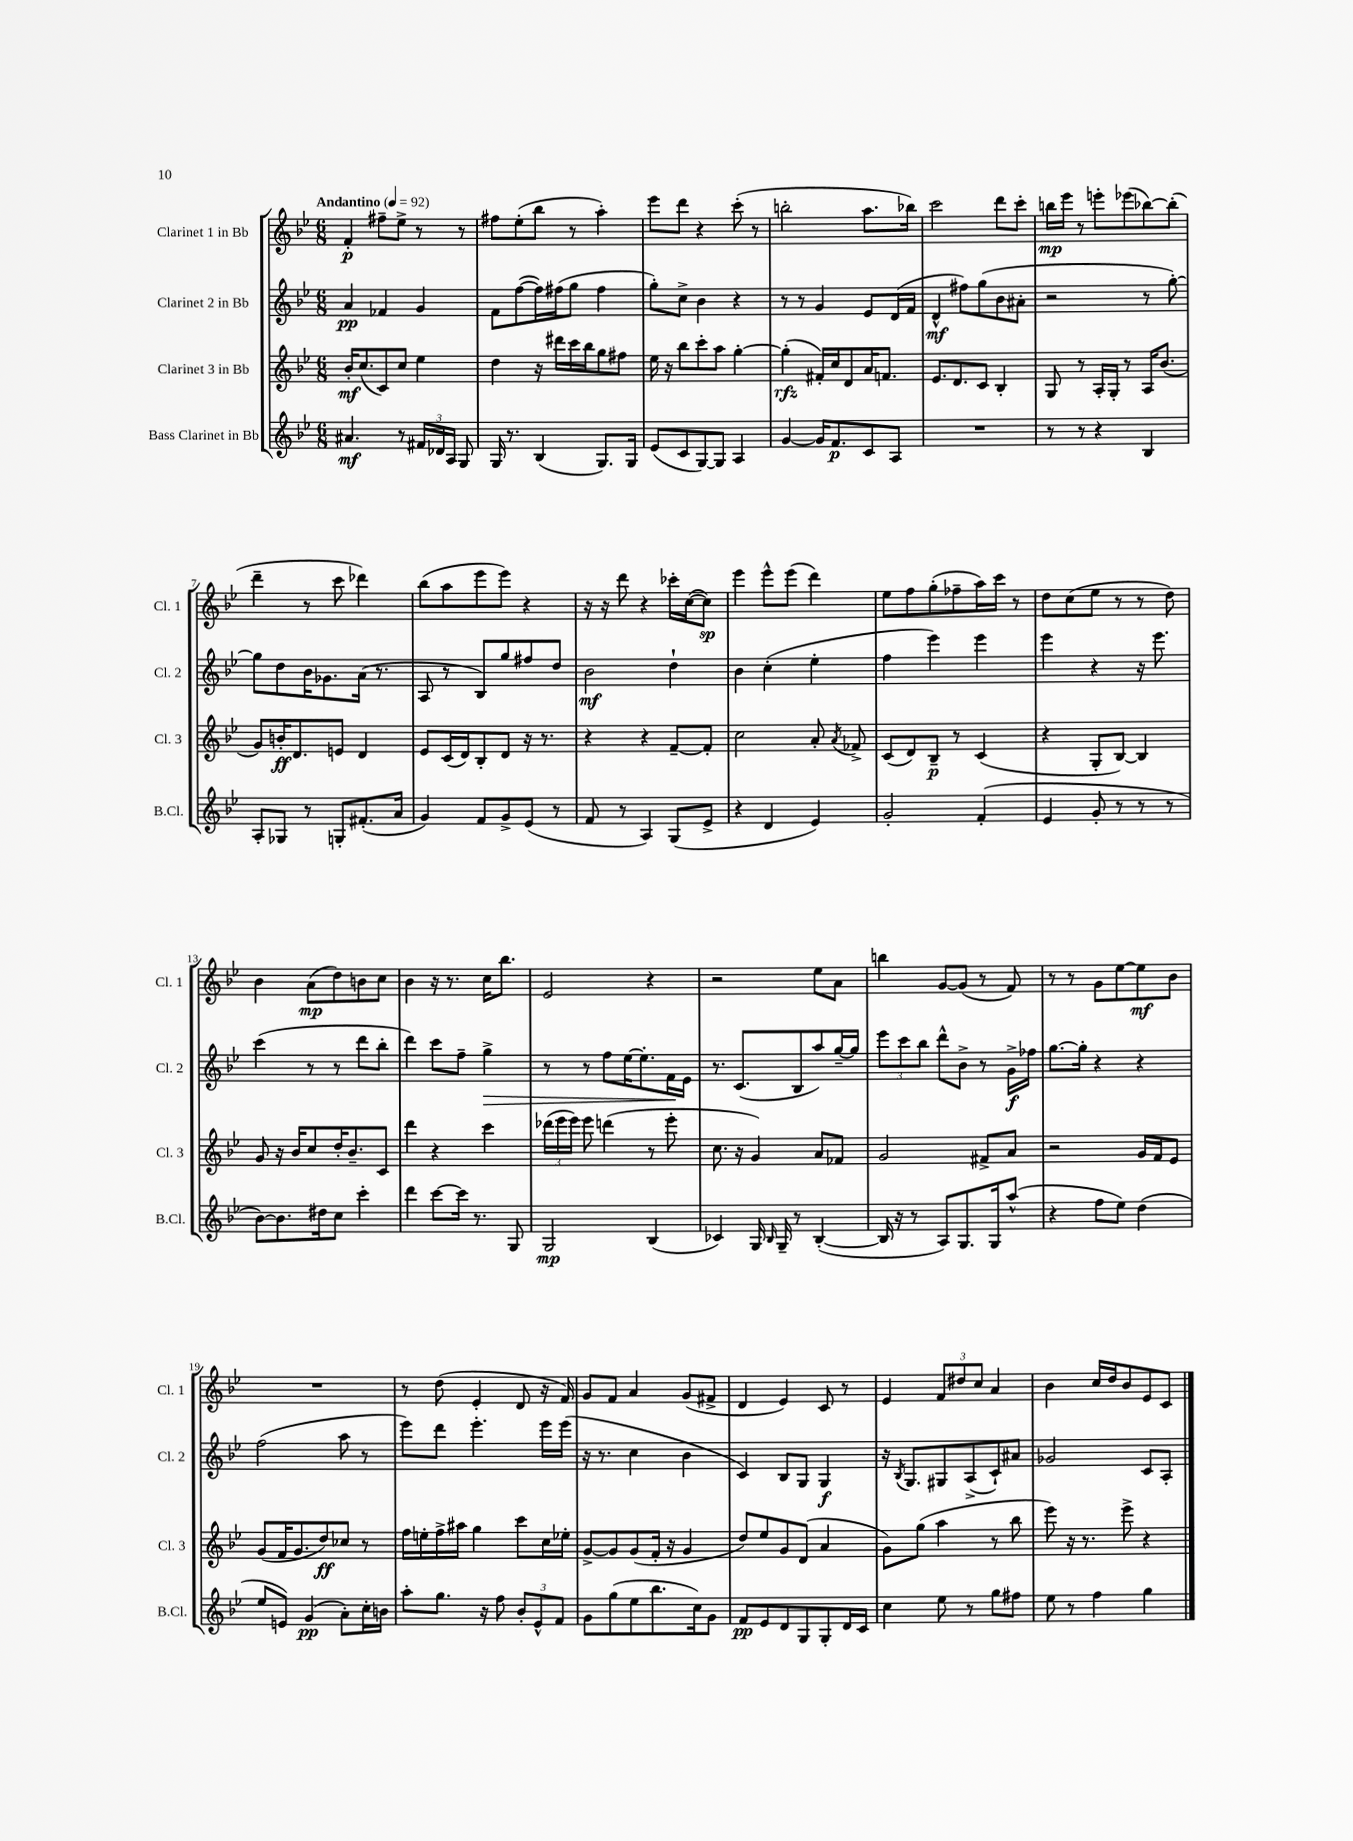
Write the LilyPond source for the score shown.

<<
\new StaffGroup <<
\new Staff = "s0" \with { instrumentName = "Clarinet 1 in Bb" shortInstrumentName = "Cl. 1" } {
    \clef treble \key bes \major \numericTimeSignature \time 6/8 \tempo "Andantino" 4 = 92
    \autoBeamOff f'4-.\p fis''8[-- ees''8]-> r8 r8 |
    fis''8[ ees''8-.( bes''8] r8 a''4-.) |
    ees'''8[ d'''8] r4 c'''8-.( r8 |
    b''2-. a''8.[ bes''16]) |
    c'''2 d'''8[ c'''8]-. |
    b''16[\mp ees'''16] r8 e'''8[-. ees'''8( bes''8~) bes''8]-.( |
    d'''4-- r8 c'''8 des'''4) |
    bes''8[( a''8 ees'''8 ees'''8]) r4 |
    r16 r16 d'''8 r4 ces'''16[-. c''16~( c''8]\sp) |
    ees'''4 ees'''8[-^ ees'''8]( d'''4) |
    ees''8[ f''8 g''8-.( fes''8-- a''16) c'''16] r8 |
    d''8[ c''8( ees''8] r8 r8 d''8) |
    bes'4 a'8[\mp( d''8) b'8 c''8] |
    bes'4 r16 r8. c''16[ bes''8.] |
    ees'2 r4 |
    r2 ees''8[ a'8] |
    b''4 g'8[~ g'8]( r8 f'8) |
    r8 r8 g'8[ ees''8~ ees''8\mf bes'8] |
    R2. |
    r8 d''8( ees'4-. d'8 r16 f'16) |
    g'8[ f'8] a'4 g'8[( fis'8]-> |
    d'4 ees'4) c'8 r8 |
    ees'4 \tuplet 3/2 { f'8[ dis''8 c''8] } a'4 |
    bes'4 c''16[ d''16 bes'8 ees'8 c'8] \bar "|." |
}
\new Staff = "s1" \with { instrumentName = "Clarinet 2 in Bb" shortInstrumentName = "Cl. 2" } {
    \clef treble \key bes \major \numericTimeSignature \time 6/8
    \autoBeamOff a'4\pp fes'4 g'4 |
    f'8[ f''8~( f''16) fis''16( g''8] fis''4 |
    g''8[-.) c''8]-> bes'4 r4 |
    r8 r8 g'4 ees'8[ d'16( f'16] |
    d'4-^\mf fis''8[) g''8( bes'8 ais'8]-. |
    r2 r8 g''8~-.) |
    g''8[ d''8 bes'16 ges'8. a'16]( r8. |
    a8 r8 bes8[) g''8 fis''8 d''8] |
    bes'2\mf d''4-! |
    bes'4 c''4-.( ees''4-. |
    f''4 ees'''4) ees'''4 |
    ees'''4 r4 r16 ees'''8. |
    c'''4( r8 r8 d'''8[ bes''8]-. |
    d'''4) c'''8[ f''8]-- g''4->\> |
    r8 r8 f''8[ ees''16~ ees''8.-. f'16\! ees'16] |
    r8. c'8.[( bes8 a''8) g''16~-- g''16] |
    \tuplet 3/2 { ees'''8[ c'''8 bes''8] } d'''8[-^ bes'8]-> r8 g'16[->\f fes''16] |
    g''8.[~ g''16]-. r4 r4 |
    f''2( a''8 r8 |
    ees'''8[) d'''8] ees'''4.-. ees'''16[ ees'''16]( |
    r16 r8. c''4 bes'4 |
    c'4) bes8[ g8] g4\f |
    r16 \acciaccatura { bes8 } g8.[ gis8 a8->( c'8-!) ais'8] |
    ges'2 c'8[ a8]-. \bar "|." |
}
\new Staff = "s2" \with { instrumentName = "Clarinet 3 in Bb" shortInstrumentName = "Cl. 3" } {
    \clef treble \key bes \major \numericTimeSignature \time 6/8
    \autoBeamOff bes'16[-.\mf c''8.( c'8) c''8] ees''4 |
    d''4 r16 dis'''16[ c'''16 bes''16 g''8 fis''8] |
    ees''16 r16 bes''8[ c'''8-. a''8] g''4~-. |
    g''4-.\rfz( fis'16[-.) c''16 d'8 a'16 f'8.] |
    ees'8.[ d'8. c'8] bes4-. |
    g8 r8 a16[-. g16]-. r8 a16[ bes'8.]( |
    g'8[) b'16-.\ff d'8. e'8] d'4 |
    ees'8[ c'16( d'16) bes8-. d'8] r16 r8. |
    r4 r4 f'8[~-- f'8]-. |
    c''2 a'8-. \acciaccatura { a'8 } fes'8-> |
    c'8[( d'8) bes8]--\p r8 c'4( |
    r4 g8[-. bes8]~) bes4 |
    g'8 r16 bes'16[ c''8 d''16-. bes'8.-- c'8] |
    d'''4 r4 c'''4 |
    \tuplet 3/2 { des'''16[( ees'''16 ees'''16]) } ees'''8 d'''4( r8 ees'''8-. |
    c''8. r16 g'4) a'8[ fes'8] |
    g'2 fis'8[-> a'8] |
    r2 g'16[ f'16 ees'8] |
    g'8[( f'16 g'8. d''8\ff) ces''8] r8 |
    f''16[ e''16-. f''16-> ais''16] g''4 c'''8[ c''16 ees''16]-. |
    g'8[~-> g'8 g'8( f'16]-. r16 g'4 |
    d''8[) ees''8 g'8 d'8]( a'4 |
    g'8[) g''8]( a''4 r8 bes''8 |
    ees'''8) r16 r8. ees'''8-> r4 \bar "|." |
}
\new Staff = "s3" \with { instrumentName = "Bass Clarinet in Bb" shortInstrumentName = "B.Cl." } {
    \clef treble \key bes \major \numericTimeSignature \time 6/8
    \autoBeamOff ais'4.\mf r8 \tuplet 3/2 { fis'16[ des'16 a16] } g8 |
    g16 r8. bes4( g8.[) g16] |
    ees'8[( c'8 g8~) g8] a4 |
    g'4~ g'16[ f'8.\p c'8 a8] |
    R2. |
    r8 r8 r4 bes4 |
    a8[-. ges8] r8 g8[-. fis'8.-.( a'16] |
    g'4) f'8[ g'8-> ees'8]( r8 |
    f'8 r8 a4) g8[( ees'8]-> |
    r4 d'4 ees'4) |
    g'2-. f'4-.( |
    ees'4 g'8-. r8 r8 r8 |
    bes'8[~) bes'8. dis''16 c''8] c'''4-. |
    d'''4 c'''8[~ c'''16] r8. g8 |
    g2\mp bes4( |
    ces'4) g16 \grace { bes16 } g16-- r8 bes4~-.( |
    bes16 r16 r8 a8[) g8. g16 a''8]-^( |
    r4 f''8[ ees''8]) d''4( |
    ees''8[ e'8]) g'4\pp( a'8[-.) c''16-. b'16] |
    a''8[-. g''8.] r16 f''8 \tuplet 3/2 { bes'8[-. ees'8-^ f'8] } |
    g'8[ g''8( ees''8 bes''8. c''16) g'8] |
    f'8[\pp ees'8 d'8 g8 g8-. d'16 c'16] |
    c''4 ees''8 r8 g''8[ fis''8] |
    ees''8 r8 f''4 g''4 \bar "|." |
}
>>
>>
